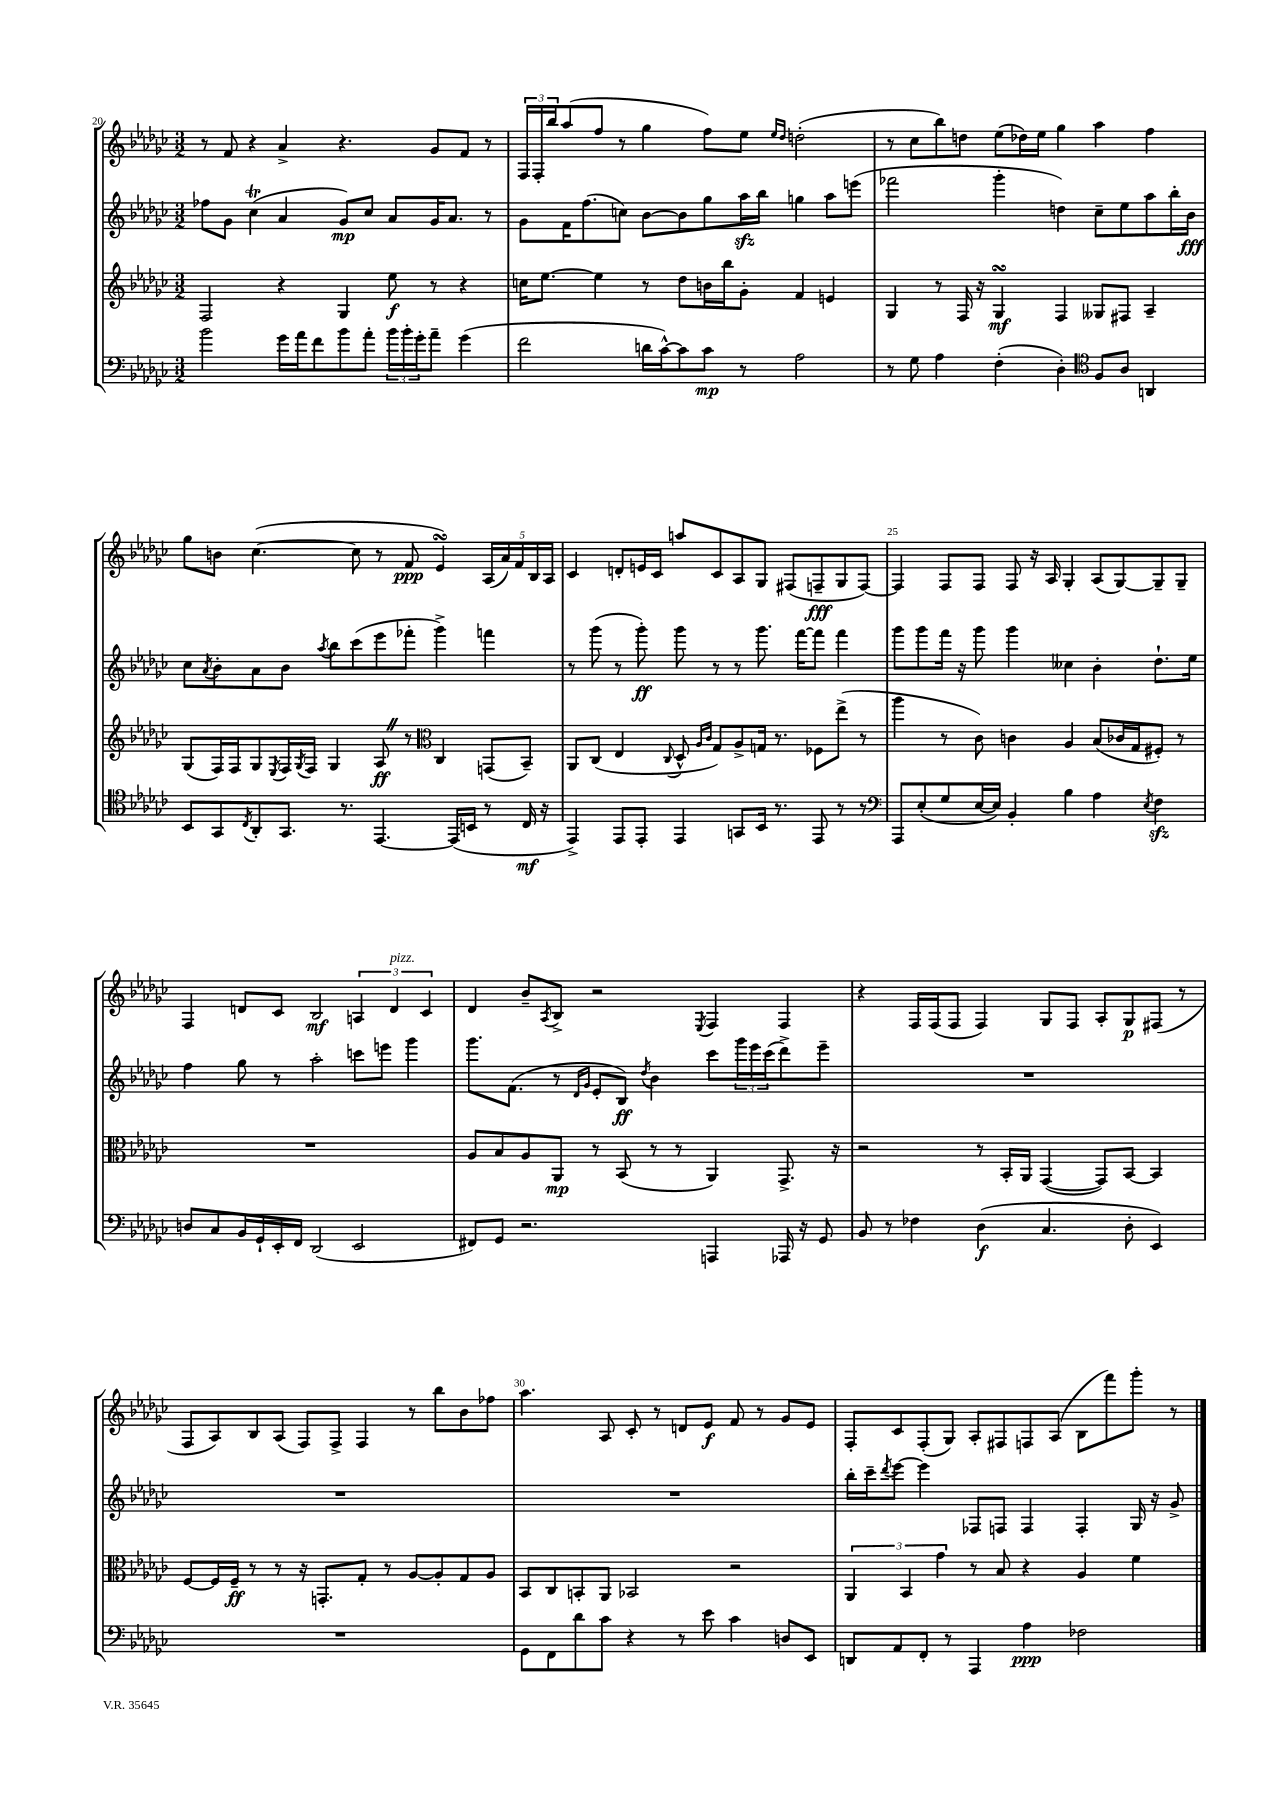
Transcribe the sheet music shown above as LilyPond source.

<<
\new StaffGroup <<
\new Staff = "s0" {
    \clef treble \key ges \major \numericTimeSignature \time 3/2
    r8 f'8 r4 aes'4-> r4. ges'8 f'8 r8 |
    \tuplet 3/2 { f16 f16-. bes''16 } aes''8( f''8 r8 ges''4 f''8) ees''8 \grace { ees''16 des''16 } d''2-.( |
    r8 ces''8 bes''8) d''8 ees''8( des''16) ees''16 ges''4 aes''4 f''4 |
    ges''8 b'8 ces''4.~( ces''8 r8 f'8\ppp ees'4\turn) \tuplet 5/4 { aes16( aes'16) f'16 bes16 aes16 } |
    ces'4 d'8-. e'16 ces'16 a''8 ces'8 aes8 ges8 fis8( f8--\fff ges8 f8~) |
    f4 f8 f8 f8 r16 aes16 ges4-. aes8( ges8~) ges8-- ges8-- |
    f4 d'8 ces'8 bes2\mf \tuplet 3/2 { a4 d'4^\markup { \italic "pizz." } ces'4 } |
    des'4 bes'8-- \acciaccatura { aes8 } bes8-> r2 \acciaccatura { ees8 } f4 f4 |
    r4 f16 f16( f8 f4) ges8 f8 aes8-. ges8\p fis8( r8 |
    f8 aes8) bes8 aes8( f8) f8-> f4 r8 bes''8 bes'8 fes''8 |
    aes''4. aes8 ces'8-. r8 d'8 ees'8\f f'8 r8 ges'8 ees'8 |
    f8-. ces'8 f8-.( ges8) aes8-. fis8 f8 aes8( bes8 f'''8) ges'''8-. r8 \bar "|." |
}
\new Staff = "s1" {
    \clef treble \key ges \major \numericTimeSignature \time 3/2
    fes''8 ges'8 ces''4\trill( aes'4 ges'8\mp) ces''8 aes'8 ges'16 aes'8. r8 |
    ges'8 f'16 f''8.( c''8) bes'8~ bes'8 ges''8 aes''16\sfz bes''16 g''4 aes''8 e'''8( |
    fes'''2 ges'''4-. d''4) ces''8-- ees''8 aes''8 bes''16-. bes'16\fff |
    ces''8 \acciaccatura { aes'8 } bes'8-. aes'8 bes'8 \acciaccatura { aes''8 } bes''8 ces'''8( ees'''8 fes'''8-. ges'''4->) f'''4 |
    r8 ges'''8( r8 ges'''8-.\ff) ges'''8 r8 r8 ges'''8. f'''16~ f'''8 f'''4 |
    ges'''8 ges'''8 f'''16 r16 ges'''8 ges'''4 ceses''4 bes'4-. des''8.-! ees''16 |
    f''4 ges''8 r8 aes''2-. c'''8 e'''8 ges'''4 |
    ges'''8. f'8.( r8 \grace { des'16 ges'16 } ees'8-. bes8\ff) \acciaccatura { des''8 } bes'4 ces'''8 \tuplet 3/2 { ges'''16 ees'''16 ces'''16( } des'''8->) ees'''8-- |
    R1. |
    R1. |
    R1. |
    bes''16-. ces'''16-- \acciaccatura { des'''8 } ees'''8~ ees'''4 fes8 f8 f4 f4-. ges16 r16 ges'8-> \bar "|." |
}
\new Staff = "s2" {
    \clef treble \key ges \major \numericTimeSignature \time 3/2
    f2 r4 ges4 ees''8\f r8 r4 |
    c''16 ees''8.~ ees''4 r8 des''8 b'16 bes''16 ges'8-. f'4 e'4 |
    ges4 r8 f16 r16 ges4\turn\mf f4 geses8 fis8 aes4-- |
    ges8( f16) f16 ges8 \acciaccatura { ees8 } f16 \acciaccatura { ges8 } f16 ges4 aes8\ff \once \override BreathingSign.text = \markup { \musicglyph "scripts.caesura.straight" } \breathe r8 \clef alto ces4 g,8( bes,8--) |
    aes,8 ces8( ees4 \appoggiatura { ces8 } des8-^ \grace { aes16 ces'16 } ges8) aes8-> g16 r8. fes8 ees''8->( r8 |
    aes''4 r8 ces'8) c'4 aes4 bes8( ces'16 ges16 fis8-.) r8 |
    R1. |
    aes8 bes8 aes8 aes,8\mp r8 bes,8( r8 r8 aes,4) ges,8.-> r16 |
    r2 r8 bes,16-. aes,16 ges,4~( ges,8) bes,8~ bes,4 |
    f8~ f16 f16--\ff r8 r8 r16 g,8.-. ges8-. r8 aes8~ aes8-. ges8 aes8 |
    bes,8 ces8 b,8-. aes,8 bes,2 r2 |
    \tuplet 3/2 { aes,4 bes,4 ges'4 } r8 bes8 r4 aes4 f'4 \bar "|." |
}
\new Staff = "s3" {
    \clef bass \key ges \major \numericTimeSignature \time 3/2
    bes'2 ges'16 aes'16 f'8 bes'8 aes'8-. \tuplet 3/2 { bes'16 bes'16-. ges'16-. } aes'8-- ges'4( |
    f'2 d'16 ces'16~-^) ces'8 ces'8\mp r8 aes2 |
    r8 ges8 aes4 f4-.( des4-.) \clef tenor f8 aes8 a,4 |
    bes,8 ges,8 \acciaccatura { ces8 } aes,8-. ges,8. r8. ees,4.~ ees,16( b,16 r8 ces16\mf r16 |
    ees,4->) ees,8 ees,8-. ees,4 g,8 bes,16 r8. ees,8 r8 r8 |
    \clef bass aes,,8 ees8-.( ges8 ees16~ ees16) bes,4-. bes4 aes4 \acciaccatura { ees8 } f4\sfz |
    d8 ces8 bes,16 ges,16-! ees,16-. f,16 des,2( ees,2 |
    fis,8) ges,8 r2. a,,4 aes,,16 r16 ges,8 |
    bes,8 r8 fes4 des4\f( ces4. des8-. ees,4) |
    R1. |
    ges,8 f,8 des'8 ces'8 r4 r8 ees'8 ces'4 d8 ees,8 |
    d,8 aes,8 f,8-. r8 aes,,4 aes4\ppp fes2 \bar "|." |
}
>>
>>
\layout { \context { \Score currentBarNumber = #20 \override BarNumber.break-visibility = ##(#f #t #t) barNumberVisibility = #(every-nth-bar-number-visible 5) } }
